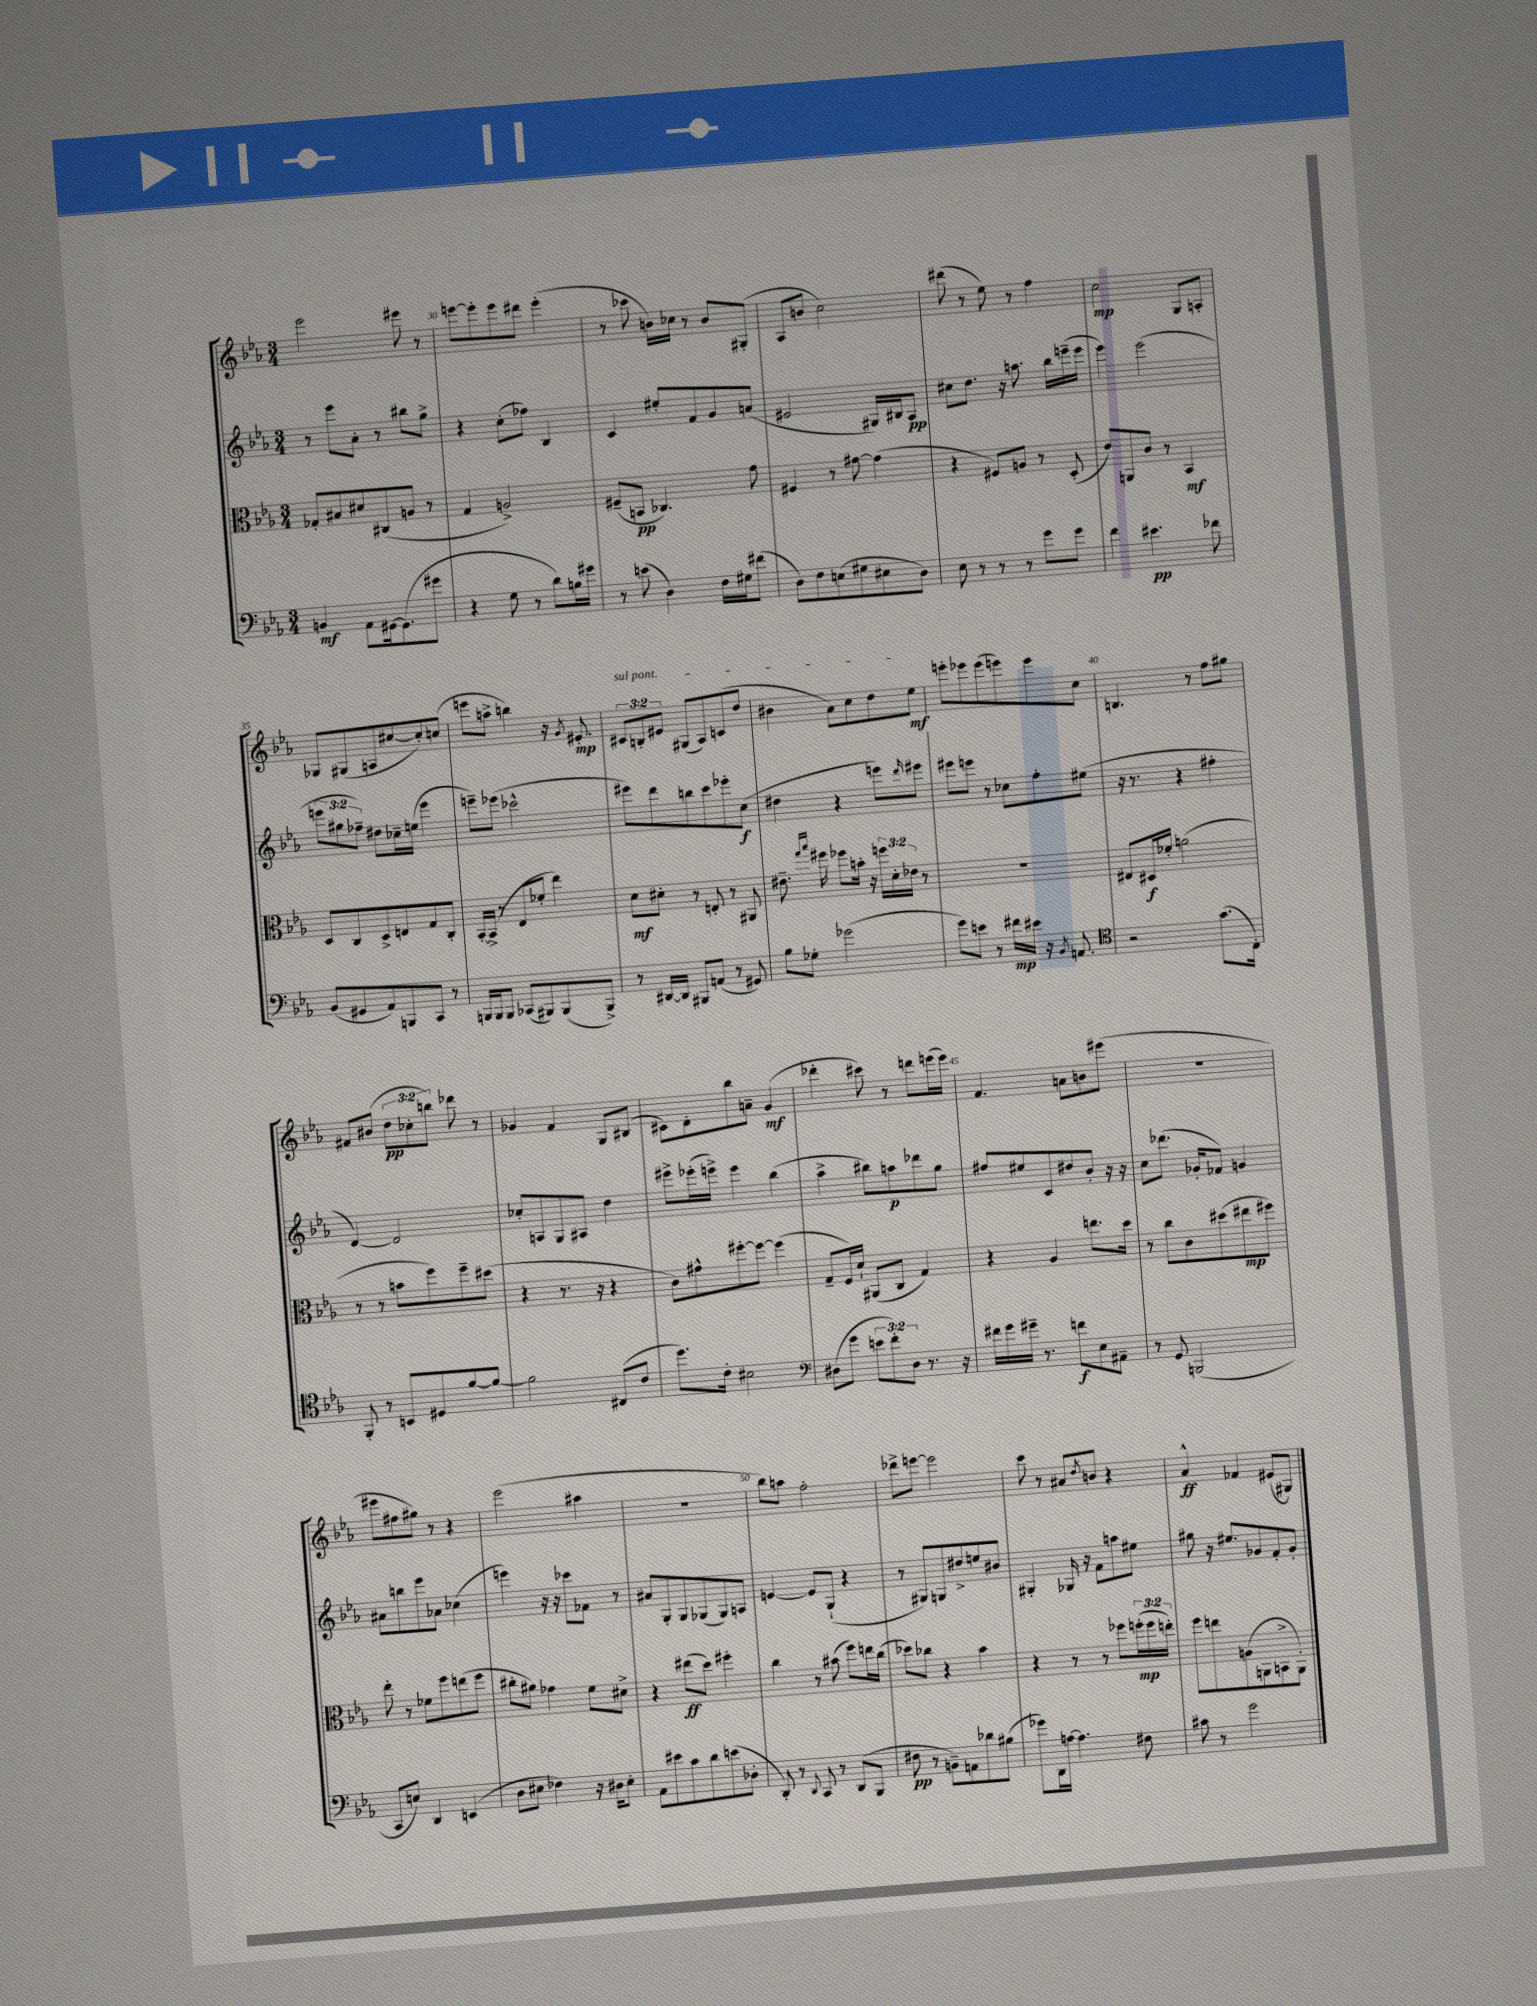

**kern	**kern	**kern	**kern
*staff4	*staff3	*staff2	*staff1
*clefF4	*clefC3	*clefG2	*clefG2
*k[b-e-a-]	*k[b-e-a-]	*k[b-e-a-]	*k[b-e-a-]
*M3/4	*M3/4	*M3/4	*M3/4
4BB	8G-'	8r	2eee-
.	8B#	8eee-	.
8AA-	8d#	8a-'	.
[16GG#	(8C#	8r	.
(8.GG#]	.	.	.
.	8A	8bb#	8eee#
8g#	8r	8gg^	8r
=	=	=	=
4r	4G	4r	[8eee
.	.	.	8eee']
8G	2A^)	(8cc'	8eee
8r	.	8ff-)	8ddd#
8d)	.	4B-	(4eee'
16B	.	.	.
16g#	.	.	.
=	=	=	=
8r	(8F#~	4c	8r
(8e	8BB	.	8ccc-
4D)	4.C-)	8ee#'	16b)
.	.	.	16cc-
.	.	8f	8r
16F	.	8g	8b
16G#	.	.	.
(8f#	8g	(8a	(8G#'
=	=	=	=
8D)	4F#	2e#	8A-
8F	.	.	8b
(8E	8r	.	2cc)
8G#	[8g#	.	.
8E#	(4g#]	16G#)	.
.	.	16B#	.
8D)	.	8A-	.
=	=	=	=
8E-	4r	8cc#	(8ddd#
8r	.	8.dd	8r
8r	8F#)	.	8ee-)
.	.	16r	.
8r	8A	8.aa	8r
8g	8r	.	4ff
.	.	16bb-	.
8g	(8D'	(16eee~	.
.	.	16eee	.
=	=	=	=
4f	8e-)	4eee-)	2cc
.	8AA	.	.
4.e#	8c	(2eee-	.
.	8r	.	.
.	4BB-	.	8G
8f-	.	.	8A'
=	=	=	=
(8BB-	8D	12eee	8G-
.	.	12gg#	.
8GG#	8C	.	(8G#
.	.	12ff-~)	.
8AA-)	8D^	8dd#	8A
8BBB	8E	16cc-~	[8cc#
.	.	(16ee	.
8CC	8G	4eee	8cc#'])
8r	8C'	.	(8cc
=	=	=	=
16BBB	[16BB-'	8eee~)	8eee
16BBB	(16BB-^]	.	.
8BBB	8r	(8eee-	8aa^
(8CC-	8E-	2ccc-^^	4bb)
8BBB#)	8f-'	.	.
(8BBB#	4ee-)	.	16r
.	.	.	8qg
.	.	.	8.e#'
8BBB#^)	.	.	.
=	=	=	=
8r	8d	8eee#)	12c#
.	.	.	12B'
[16DD#	8d#'	8ddd	.
.	.	.	12e#
16DD#]	.	.	.
8BBB#	8r	8bb	(8G#
(8AA	8E'	8ccc	8A-)
8r	8r	8eee-'	(8c
8GG#)	8AA#	(8cc	8dd
=	=	=	=
8B-	8.e#~	4dd#	4b#
8G-'	.	.	.
.	16qqgg	.	.
.	16qqbb-	.	.
.	16ff#	.	.
(2g-	8ff-	4r	8a-)
.	16b'	.	8cc
.	16r	.	.
.	24ff	8eee)	8dd
.	24d'	.	.
.	24e-	.	.
.	.	16qqddd	.
.	8r	8eee#	8ee-
=	=	=	=
8g)	2.r	8eee#	8eee'
8e	.	8eee	8eee-
8r	.	8r	(8eee-
16f#	.	8cc-	8eee)
16e#	.	.	.
16r	.	8ff'	8eee
8qBB-	.	.	.
8.AA	.	.	.
.	.	(8ee#	8cc
=	=	=	=
*clefC4	*	*	*
2r	8E#	16r	4.B
.	.	8.r	.
.	16D#	.	.
.	16f-'	.	.
.	(2a	4r	.
.	.	.	8r
(8.g	.	4ff#'	8ff
.	.	.	8gg#
16C')	.	.	.
=	=	=	=
8FF'	8r	[4d)	8f#
8r	8r	.	(8b#
8BB	8b	2d]	12dd
.	.	.	12cc-'
8D#	8ff)	.	.
.	.	.	12bb)
[8f	8ff~	.	8ddd-
8f_	(8dd#	.	8r
=	=	=	=
2f]	4r	8cc-'	4g-
.	.	8A	.
.	8.r	8G	4f
.	.	8A#	.
.	16r	.	.
(8C#	4r	4dd	8G
8c	.	.	(8B#
=	=	=	=
8.dd)	8c)	8eee#^	8c#)
.	8g#^^	(16eee-'	8d'
16c'	.	16eee^)	.
2B#	[8ff#'	4eee	8bb-
.	8ff#_	.	8a~
.	(4ff#]	(4bb-	(4g
=	=	=	=
*clefF4	*	*	*
(8D#	8G~	4aa-^	4ddd-'
8g	16F)	.	.
.	16d`	.	.
12e	(8AA#	8bb#)	8ccc#)
12f')	.	.	.
.	8C	8aa	8r
12D#	.	.	.
8.r	4G)	8ddd-	8ddd
.	.	8gg	(16eee
16r	.	.	16eee)
=	=	=	=
16f#	4r	8ff#	4.f
16g	.	.	.
16g#~	.	8ee#	.
8.r	.	.	.
.	4A-	8c	.
8f	.	8dd#	8a
8E-	8.ee	8b-'	8b
8AA#~	.	16r	(8eee#
.	16dd	16r	.
=	=	=	=
8r	8r	8cc	2.r
8GG	8cc	(8.ddd-	.
(2BBB	8c	.	.
.	.	16g-'	.
.	(8dd#	8f-)	.
.	8ee#	4g	.
.	8ff#)	.	.
=	=	=	=
8CC	8ee-'	8a#	8eee#
8E)	8r	8bb	8ff#
4DD	8f-	8eee-	8gg#)
.	8ff	8a-	8r
(4EE	(8ee	(4cc-	4r
.	8ff	.	.
=	=	=	=
8D	8cc#'	4eee)	(2eee-
8E#	8a#)	.	.
4F-)	4g-	16r	.
.	.	16r	.
.	.	8ccc-	.
16r	8f	8f-	4aa#
16D#	.	.	.
8E#'	8d#^	8r	.
=	=	=	=
8AA-	4r	8a#	2.r
8e#	.	8G'	.
8c	(8ee#	8G	.
8d	8dd)	(8G-	.
(8e	4ff#'	8G-)	.
8D-'	.	8A	.
=	=	=	=
8DD')	4cc	[4e	8bb-)
8r	.	.	8aa
8qqDD	.	.	.
8CC	8r	8e]	2ff'
8r	(8b#	(8G`	.
(8DD	8ff)	4r	.
8BBB-	16ee	.	.
.	(16cc	.	.
=	=	=	=
8F#	8dd-)	8r	8ddd-^
8r	8cc-	8G#)	[8eee
8BB~)	4r	8G	2eee]
8AA	.	8dd#^	.
8d-	4b-	8ee	.
(8B#	.	8b#	.
=	=	=	=
8g-)	4r	4G#'	8ccc
16DD	.	.	8r
[16A	.	.	.
4.A]	8r	16G-	8a#
.	.	16r	.
.	.	.	8qdd
.	8r	8f	8b
.	8ff-	8aa	4r
8F#	(24ff'	8ee#	.
.	24ff	.	.
.	24ee')	.	.
=	=	=	=
8c#	8ff	8gg#	4a-^^
8r	8ee	16r	.
.	.	8.ee#	.
2g	(8A	.	4f-
.	8AA	8g-	.
.	8BB^	8f'	(8e#
.	8AA')	8g-'	8G#)
==	==	==	==
*-	*-	*-	*-
